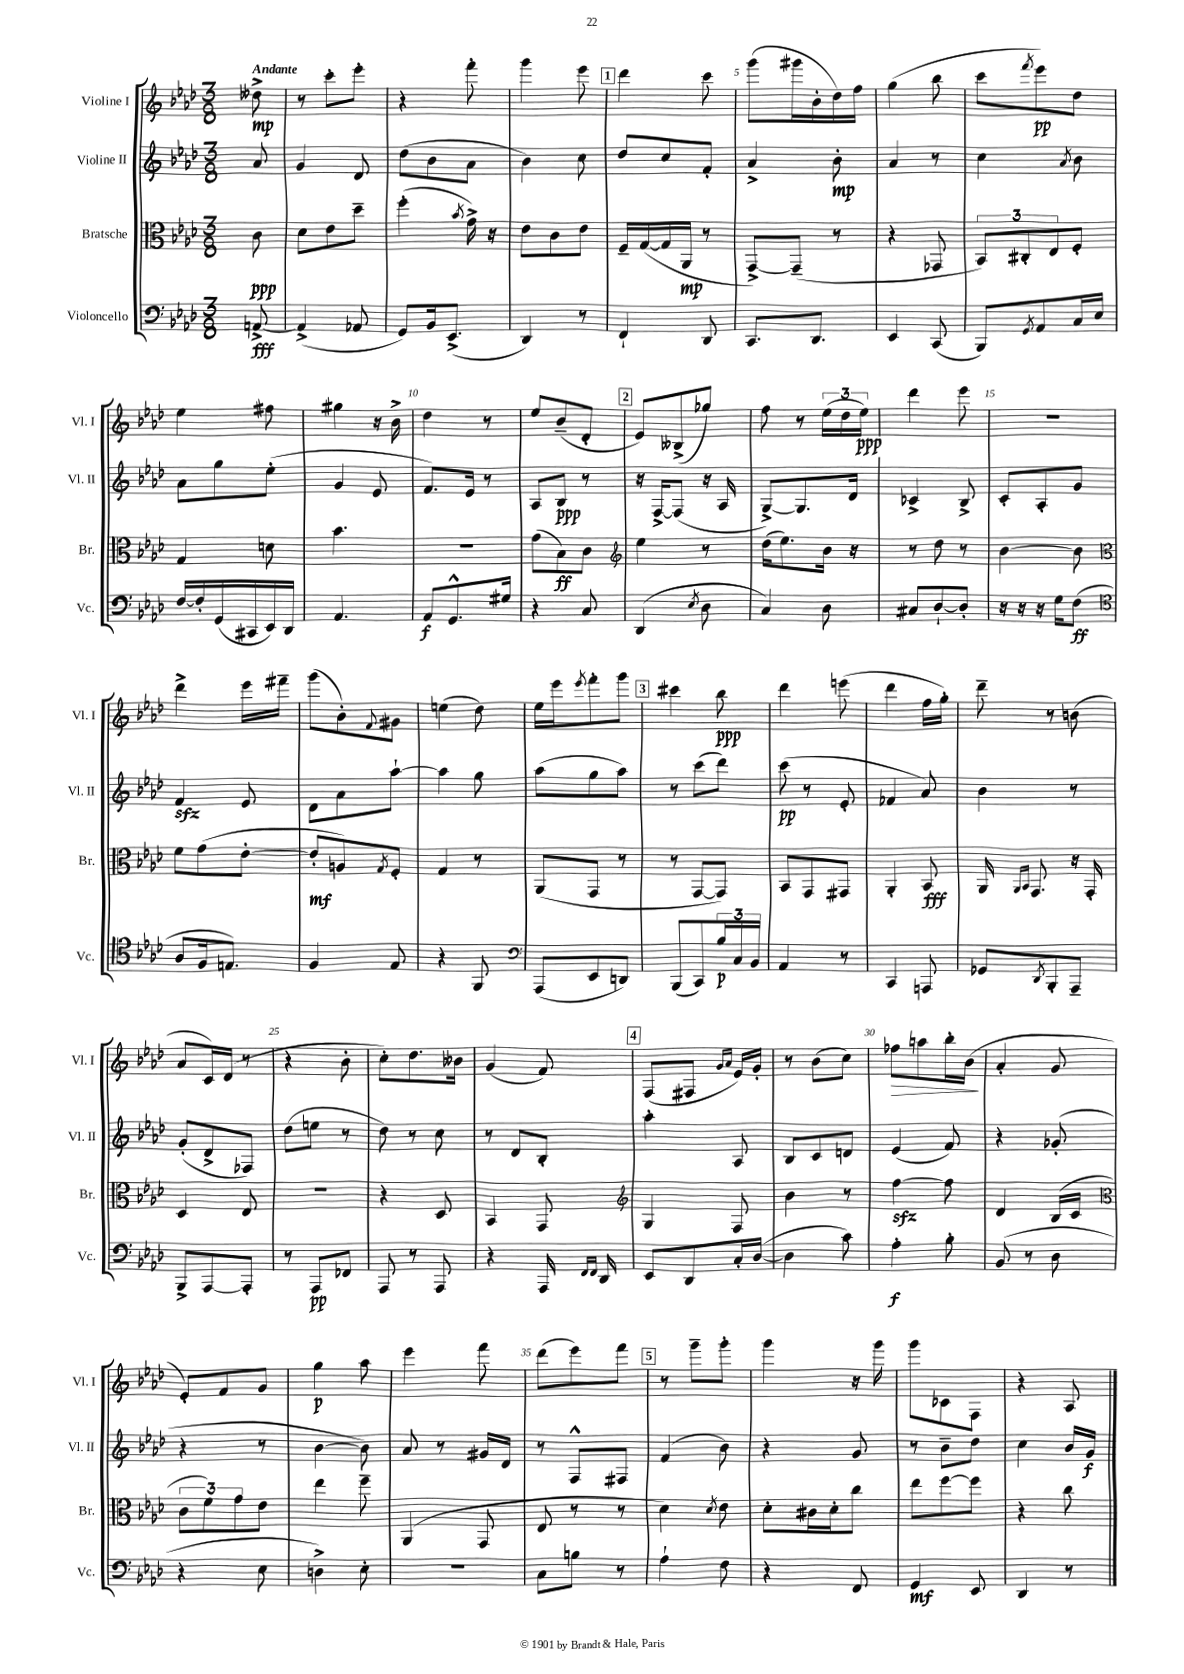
<<
\new StaffGroup <<
\new Staff = "s0" \with { instrumentName = "Violine I" shortInstrumentName = "Vl. I" } {
    \clef treble \key aes \major \numericTimeSignature \time 3/8 \partial 8 \tempo "Andante"
    deses''8->\mp |
    r8 c'''8-. ees'''8-. |
    r4 f'''8-. |
    g'''4 ees'''8 |
    \mark \markup { \box "1" } des'''4 c'''8 |
    g'''8( gis'''16 bes'16-. des''16) f''16 |
    g''4( bes''8 |
    c'''8 \acciaccatura { f'''8 } ees'''8\pp) des''8 |
    ees''4 fis''8 |
    gis''4 r16 bes'16-> |
    des''4 r8 |
    ees''8 bes'8--( des'8-. |
    \mark \markup { \box "2" } ees'8) beses8->( ges''8) |
    f''8 r8 \tuplet 3/2 { ees''16( des''16 ees''16\ppp) } |
    des'''4 ees'''8 |
    R4. |
    des'''4-> ees'''16 fis'''16-- |
    g'''8( bes'8-.) \appoggiatura { f'8 } gis'8 |
    e''4( des''8) |
    ees''16 ees'''16 \acciaccatura { ees'''8 } f'''8-. g'''8 |
    \mark \markup { \box "3" } cis'''4 bes''8\ppp |
    des'''4 e'''8( |
    des'''4 f''16 g''16-.) |
    des'''8-- r8 b'8( |
    aes'8 c'16) des'16( r8 |
    r4 bes'8-. |
    c''8-.) des''8. beses'16 |
    g'4( f'8) |
    \mark \markup { \box "4" } f8( fis8 \grace { g'16 aes'16 } ees'16) g'16-. |
    r8 bes'8( c''8) |
    fes''8\> a''8 bes''16-. bes'16\!( |
    aes'4-. g'8 |
    ees'8-.) f'8 g'8 |
    g''4\p aes''8 |
    ees'''4 f'''8 |
    des'''8( ees'''8) f'''8 |
    \mark \markup { \box "5" } r8 g'''8-- g'''8-. |
    g'''4 r16 g'''16 |
    g'''8 ces'8 f8 |
    r4 aes8 \bar "|." |
}
\new Staff = "s1" \with { instrumentName = "Violine II" shortInstrumentName = "Vl. II" } {
    \clef treble \key aes \major \numericTimeSignature \time 3/8 \partial 8
    aes'8 |
    g'4 des'8 |
    des''8( bes'8 aes'8 |
    bes'4) c''8 |
    \mark \markup { \box "1" } des''8 c''8 f'8-. |
    aes'4-> bes'8-.\mp |
    aes'4 r8 |
    c''4 \acciaccatura { aes'8 } bes'8 |
    aes'8 g''8 ees''8-.( |
    g'4 ees'8 |
    f'8.) ees'16 r8 |
    aes8 bes8\ppp r8 |
    \mark \markup { \box "2" } r16 f16~-> f8( r16 aes16 |
    g8~->) g8. des'16 |
    ces'4-> bes8-> |
    c'8-. aes8-. g'8 |
    f'4\sfz ees'8 |
    des'8 aes'8 aes''8~-! |
    aes''4 g''8 |
    aes''8( g''8 aes''8) |
    \mark \markup { \box "3" } r8 c'''8( des'''8) |
    c'''8\pp( r8 ees'8-. |
    fes'4 aes'8) |
    bes'4 r8 |
    g'8-.( des'8-> fes8) |
    des''8( e''8 r8 |
    des''8) r8 c''8 |
    r8 des'8 bes8-. |
    \mark \markup { \box "4" } aes''4-. aes8 |
    bes8 c'8 d'8 |
    ees'4( f'8) |
    r4 ges'8-.( |
    r4 r8 |
    bes'4~ bes'8) |
    aes'8 r8 gis'16 des'16 |
    r8 f8-^ fis8 |
    \mark \markup { \box "5" } f'4( bes'8) |
    r4 g'8 |
    r8 bes'8-- des''8 |
    c''4 bes'16 g'16\f \bar "|." |
}
\new Staff = "s2" \with { instrumentName = "Bratsche" shortInstrumentName = "Br." } {
    \clef alto \key aes \major \numericTimeSignature \time 3/8 \partial 8
    c'8\ppp |
    des'8 ees'8 des''8-- |
    f''4-.( \acciaccatura { bes'8 } g'16->) r16 |
    ees'8 c'8 ees'8 |
    \mark \markup { \box "1" } f16-- g16~( g16 aes,16\mp r8 |
    g,8~->) g,8--( r8 |
    r4 ges,8 |
    \tuplet 3/2 { bes,8) cis8-. ees8 } f8-. |
    g4 d'8 |
    bes'4. |
    R4. |
    g'8( bes8\ff) c'8 |
    \mark \markup { \box "2" } \clef treble ees''4 r8 |
    des''16( ees''8.) bes'16 r16 |
    r8 des''8 r8 |
    bes'4~ bes'8 |
    \clef alto f'8 g'8( ees'8~-. |
    ees'8-.\mf a8) \acciaccatura { g8 } f8-. |
    g4 r8 |
    aes,8( g,8 r8 |
    \mark \markup { \box "3" } r8 g,8~ g,8) |
    bes,8 g,8 gis,8 |
    aes,4-. bes,8\fff |
    aes,16 \grace { aes,16 bes,16 } g,8. r16 g,16-. |
    des4 ees8 |
    R4. |
    r4 des8 |
    bes,4 g,8 |
    \mark \markup { \box "4" } \clef treble g4 f8 |
    bes'4 r8 |
    f''4~\sfz f''8 |
    des'4 bes16( c'16 |
    \clef alto \tuplet 3/2 { c'8 f'8) g'8 } ees'8 |
    ees''4 f''8-- |
    aes,4( g,8 |
    ees8 r8 r8 |
    \mark \markup { \box "5" } des'4) \acciaccatura { des'8 } ees'8 |
    des'8-. cis'16 des'16-. c''8 |
    ees''8 f''8~ f''8 |
    r4 c''8 \bar "|." |
}
\new Staff = "s3" \with { instrumentName = "Violoncello" shortInstrumentName = "Vc." } {
    \clef bass \key aes \major \numericTimeSignature \time 3/8 \partial 8
    a,8~->\fff |
    a,4->( aes,8 |
    g,8) bes,16 ees,8.->( |
    des,4) r8 |
    \mark \markup { \box "1" } f,4-! des,8 |
    c,8. des,8. |
    ees,4 c,8( |
    bes,,8) \acciaccatura { g,8 } aes,8 c16 ees16 |
    f16~ f16-. g,16( cis,16 ees,16) des,16 |
    aes,4. |
    aes,8\f g,8.-^ gis16 |
    r4 c8 |
    \mark \markup { \box "2" } des,4( \acciaccatura { ees8 } des8 |
    c4) des8 |
    cis8 des8~-! des8-. |
    r16 r16 r16 g16 f8\ff( |
    \clef tenor aes8 f16 e8.) |
    f4 ees8 |
    r4 f,8 |
    \clef bass aes,,8( ees,8 d,8) |
    \mark \markup { \box "3" } bes,,8( c,8) \tuplet 3/2 { bes16\p c16 bes,16 } |
    aes,4 r8 |
    c,4 a,,8 |
    ges,8 \acciaccatura { des,8 } bes,,8-. aes,,8-- |
    bes,,8-> aes,,8~ aes,,8-. |
    r8 aes,,8\pp fes,8 |
    aes,,8 r8 aes,,8 |
    r4 aes,,16 \grace { f,16 f,16 } des,16 |
    \mark \markup { \box "4" } ees,8 des,8 c16-. des16~( |
    des4 c'8) |
    aes4-.\f bes8-. |
    bes,8( r8 des8 |
    r4 ees8 |
    d4->) ees8-. |
    R4. |
    c8 b8 r8 |
    \mark \markup { \box "5" } aes4-! f8 |
    r4 f,8 |
    g,4\mf ees,8 |
    des,4 r8 \bar "|." |
}
>>
>>
\layout { \context { \Score \override BarNumber.break-visibility = ##(#f #t #t) barNumberVisibility = #(every-nth-bar-number-visible 5) } }
